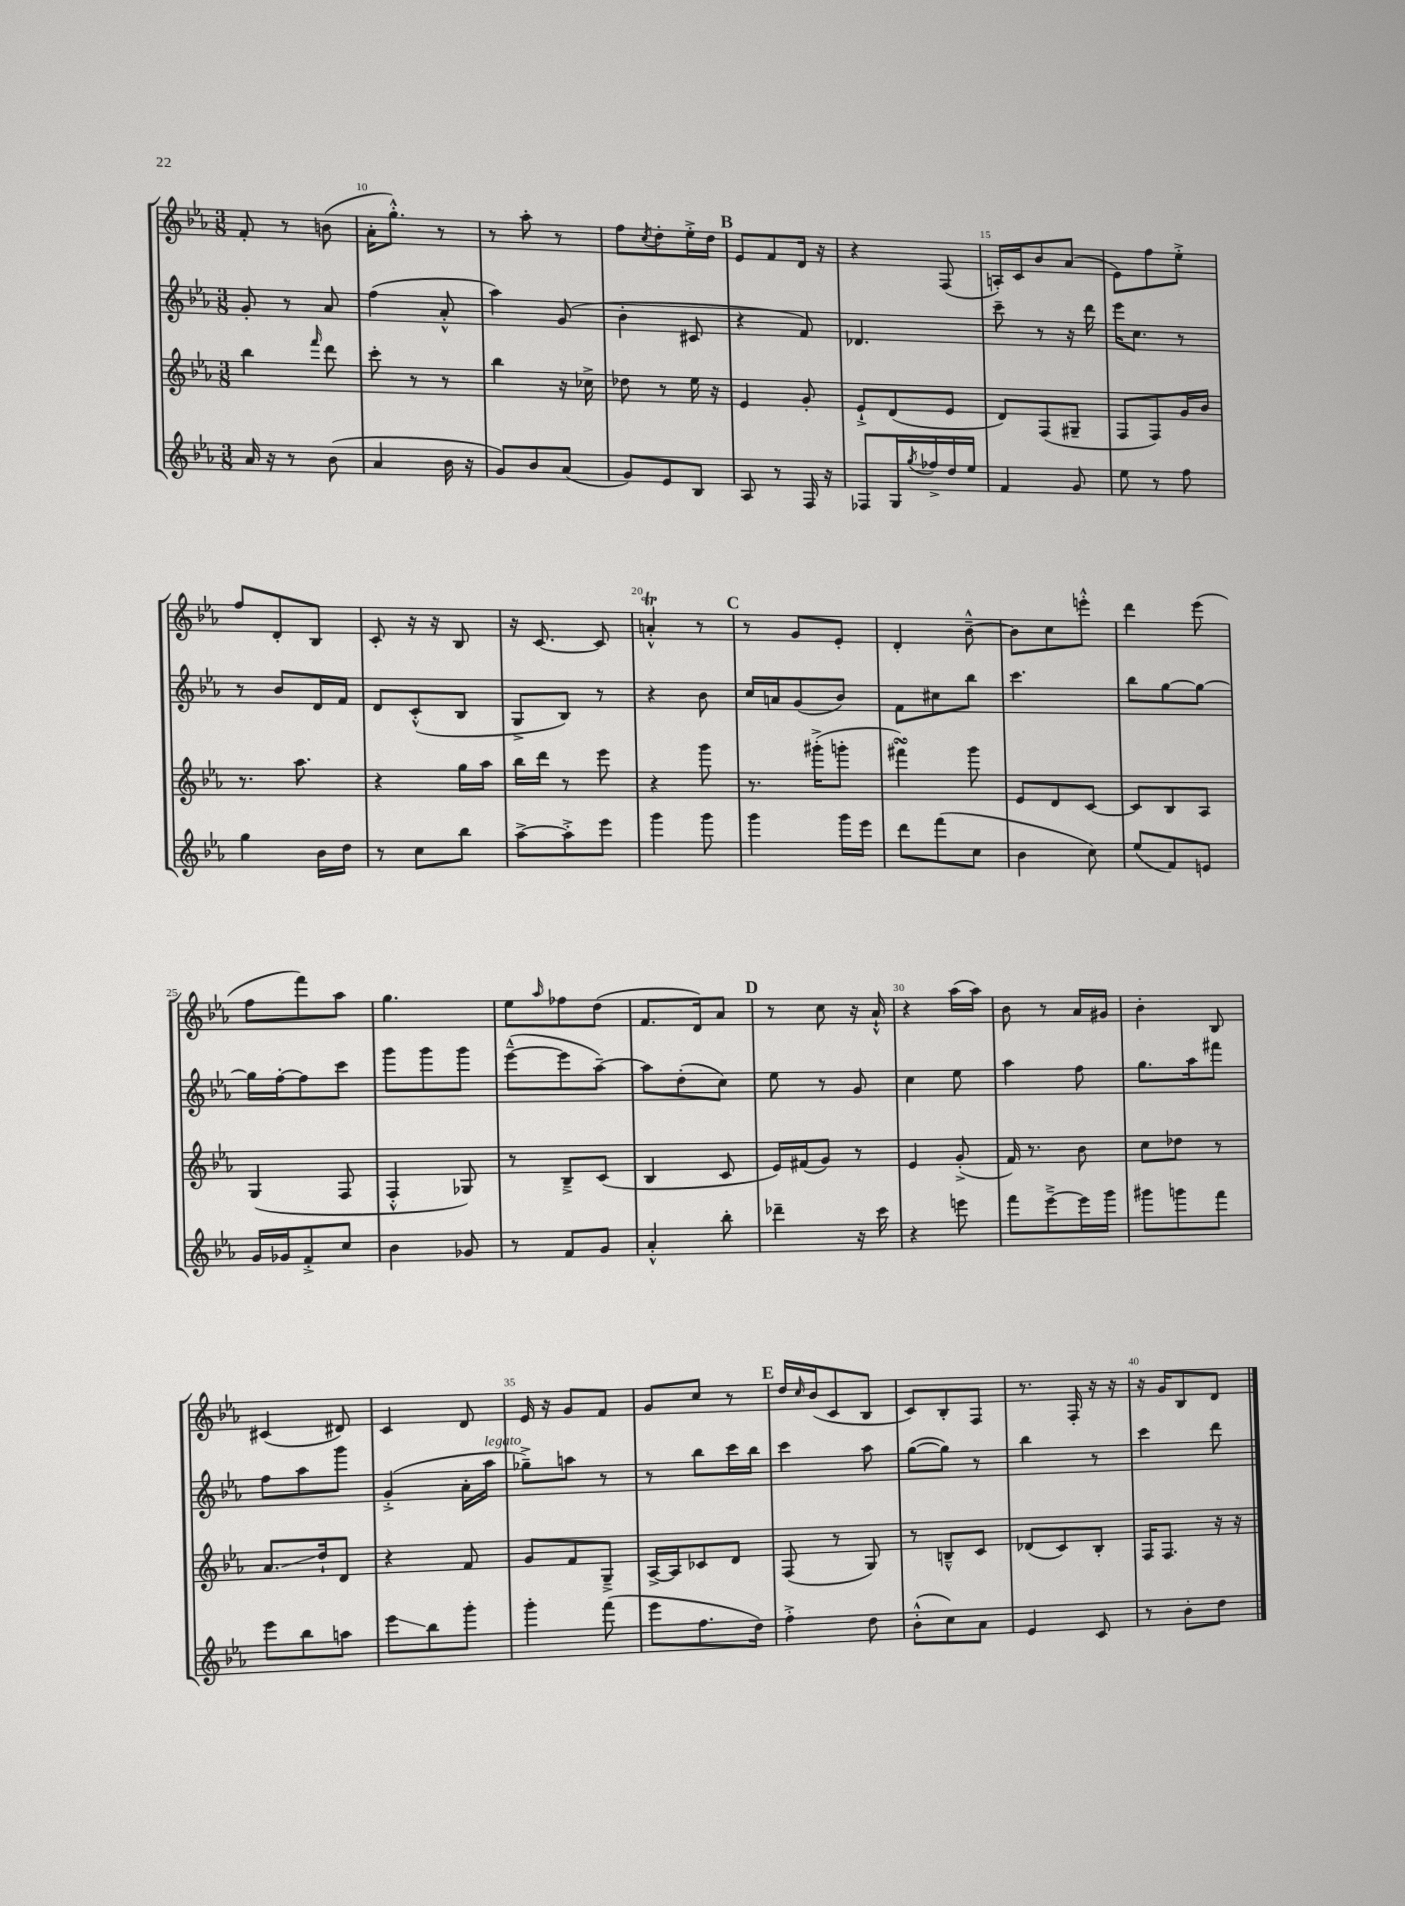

**kern	**kern	**kern	**kern
*staff4	*staff3	*staff2	*staff1
*clefG2	*clefG2	*clefG2	*clefG2
*k[b-e-a-]	*k[b-e-a-]	*k[b-e-a-]	*k[b-e-a-]
*M3/8	*M3/8	*M3/8	*M3/8
16a-	4bb-	8g'	8f'
16r	.	.	.
8r	.	8r	8r
.	16qqfff	.	.
(8b-	8ddd	8a-	(8b
=	=	=	=
4a-	8ccc'	(4ff	16a-'
.	.	.	8.gg'^^)
.	8r	.	.
16b-	8r	8a-'^^	8r
16r	.	.	.
=	=	=	=
8g)	4bb-	4aa-)	8r
8b-	.	.	8aa-'
(8a-	16r	(8g	8r
.	16cc-^	.	.
=	=	=	=
8g)	8dd-	4b-'	8ff
.	.	.	8qcc
8e-	8r	.	8dd'
8B-	16ee-	8c#	16ee-'^
.	16r	.	16dd
=	=	=	=
8A-	4e-	4r	8e-
8r	.	.	8f
16F	8g'	8f)	16d
16r	.	.	16r
=	=	=	=
8F-	8e-`^	4.d-	4r
16G	(8d	.	.
8qgg	.	.	.
16ff-^	.	.	.
16dd	8e-	.	(8F
16ee-	.	.	.
=	=	=	=
4f	8d)	8ccc~	16A')
.	.	.	16c
.	(8F	8r	8b-
8g	8G#~	16r	(8a-
.	.	16ddd	.
=	=	=	=
8ee-	8F	16eee-	8e-)
.	.	8.cc	.
8r	8F)	.	8ff
8ff	16g	8r	8ee-'^
.	16b-	.	.
=	=	=	=
4gg	8.r	8r	8ff
.	.	8b-	8d'
.	8.aa-	.	.
16b-	.	16d	8B-
16dd	.	16f	.
=	=	=	=
8r	4r	8d	8c'
8cc	.	(8c'^^	16r
.	.	.	16r
8bb-	16gg	8B-	8B-
.	16aa-	.	.
=	=	=	=
[8aa-^	16bb-	8G^	16r
.	16ddd	.	[8.c
8aa-'^]	8r	8B-)	.
8eee-	8eee-	8r	8c]
=	=	=	=
4ggg	4r	4r	4a'^^
8ggg	8ggg	8b-	8r
=	=	=	=
4ggg	8.r	16cc	8r
.	.	16a	.
.	.	(8g	8g
.	(16ggg#'^	.	.
16ggg	8ggg'	8b-)	8e-'
16eee-	.	.	.
=	=	=	=
8ddd	4fff#)	8f	4d'
(8fff	.	8cc#	.
8cc	8ggg	8bb-	[8b-~^^
=	=	=	=
4b-	8e-	4.ccc	8b-]
.	8d	.	8cc
8cc)	[8c	.	8eee'^^
=	=	=	=
(8ee-	8c]	8bb-	4ddd
8f)	8B-	[8gg	.
8e	8A-	8gg_	(8eee-
=	=	=	=
16g	(4G	16gg]	8ff
16g-	.	[16ff'	.
8f'^	.	8ff]	8fff)
8cc	8F	8ccc	8aa-
=	=	=	=
4b-	4F'^^	8ggg	4.gg
.	.	8ggg	.
8g-	8G-)	8ggg	.
=	=	=	=
8r	8r	([8eee-~^^	8ee-
.	.	.	16qqaa-
8f	8B-~^	8eee-]	8ff-
8g	(8c	[8aa-~)	(8dd
=	=	=	=
4a-'^^	4B-	8aa-]	8.f
.	.	(8dd'	.
.	.	.	16d)
8bb-'	8c	8cc)	8a-
=	=	=	=
4ddd-~	16e-)	8ee-	8r
.	(16f#	.	.
.	8g)	8r	8cc
16r	8r	8g	16r
16ccc	.	.	16a-`^^
=	=	=	=
4r	4e-	4cc	4r
8eee	(8g'^	8ee-	(16aa-
.	.	.	16aa-)
=	=	=	=
8fff	16f)	4aa-	8b-
.	8.r	.	.
[8eee-~^	.	.	8r
16eee-]	8b-	8ff	16a-
16ggg	.	.	16g#
=	=	=	=
8ggg#	8cc	8.gg	4b-'
8ggg	8dd-	.	.
.	.	16aa-	.
8fff	8r	8fff#	8B-
=	=	=	=
8eee-	8.a-	8ff	(4c#
8bb-	.	8aa-	.
.	16dd`	.	.
8aa	8d	8ggg	8d#)
=	=	=	=
8eee-	4r	(4g'^	4c
8bb-	.	.	.
8ggg'	8f	16a-'	8d
.	.	16aa-	.
=	=	=	=
4ggg'	8g	8gg-~^)	16e-
.	.	.	16r
.	8f	8aa	8g
(8fff	8G~^	8r	8f
=	=	=	=
8eee-	[16A-^	8r	8g
.	16A-]	.	.
8.ff	8c-	8bb-	8cc
.	8d	16ccc	8r
16dd)	.	16bb-	.
=	=	=	=
4ff'^	(8F	4ccc	16dd
.	.	.	16qqcc
.	.	.	(16b-
.	8r	.	8c
8dd	8G)	8aa-	8B-
=	=	=	=
(8b-'^^	8r	([8gg	8c)
8cc)	8B~^^	8gg])	8B-'
8a-	8c	8r	8F
=	=	=	=
4e-	(8d-	4bb-	8.r
.	8c)	.	.
.	.	.	16F'
8c	8B-'	8r	16r
.	.	.	16r
=	=	=	=
8r	16F	4ccc	16r
.	8.F	.	16g
8b-'	.	.	8B-
8dd	16r	8ddd	8d
.	16r	.	.
==	==	==	==
*-	*-	*-	*-
